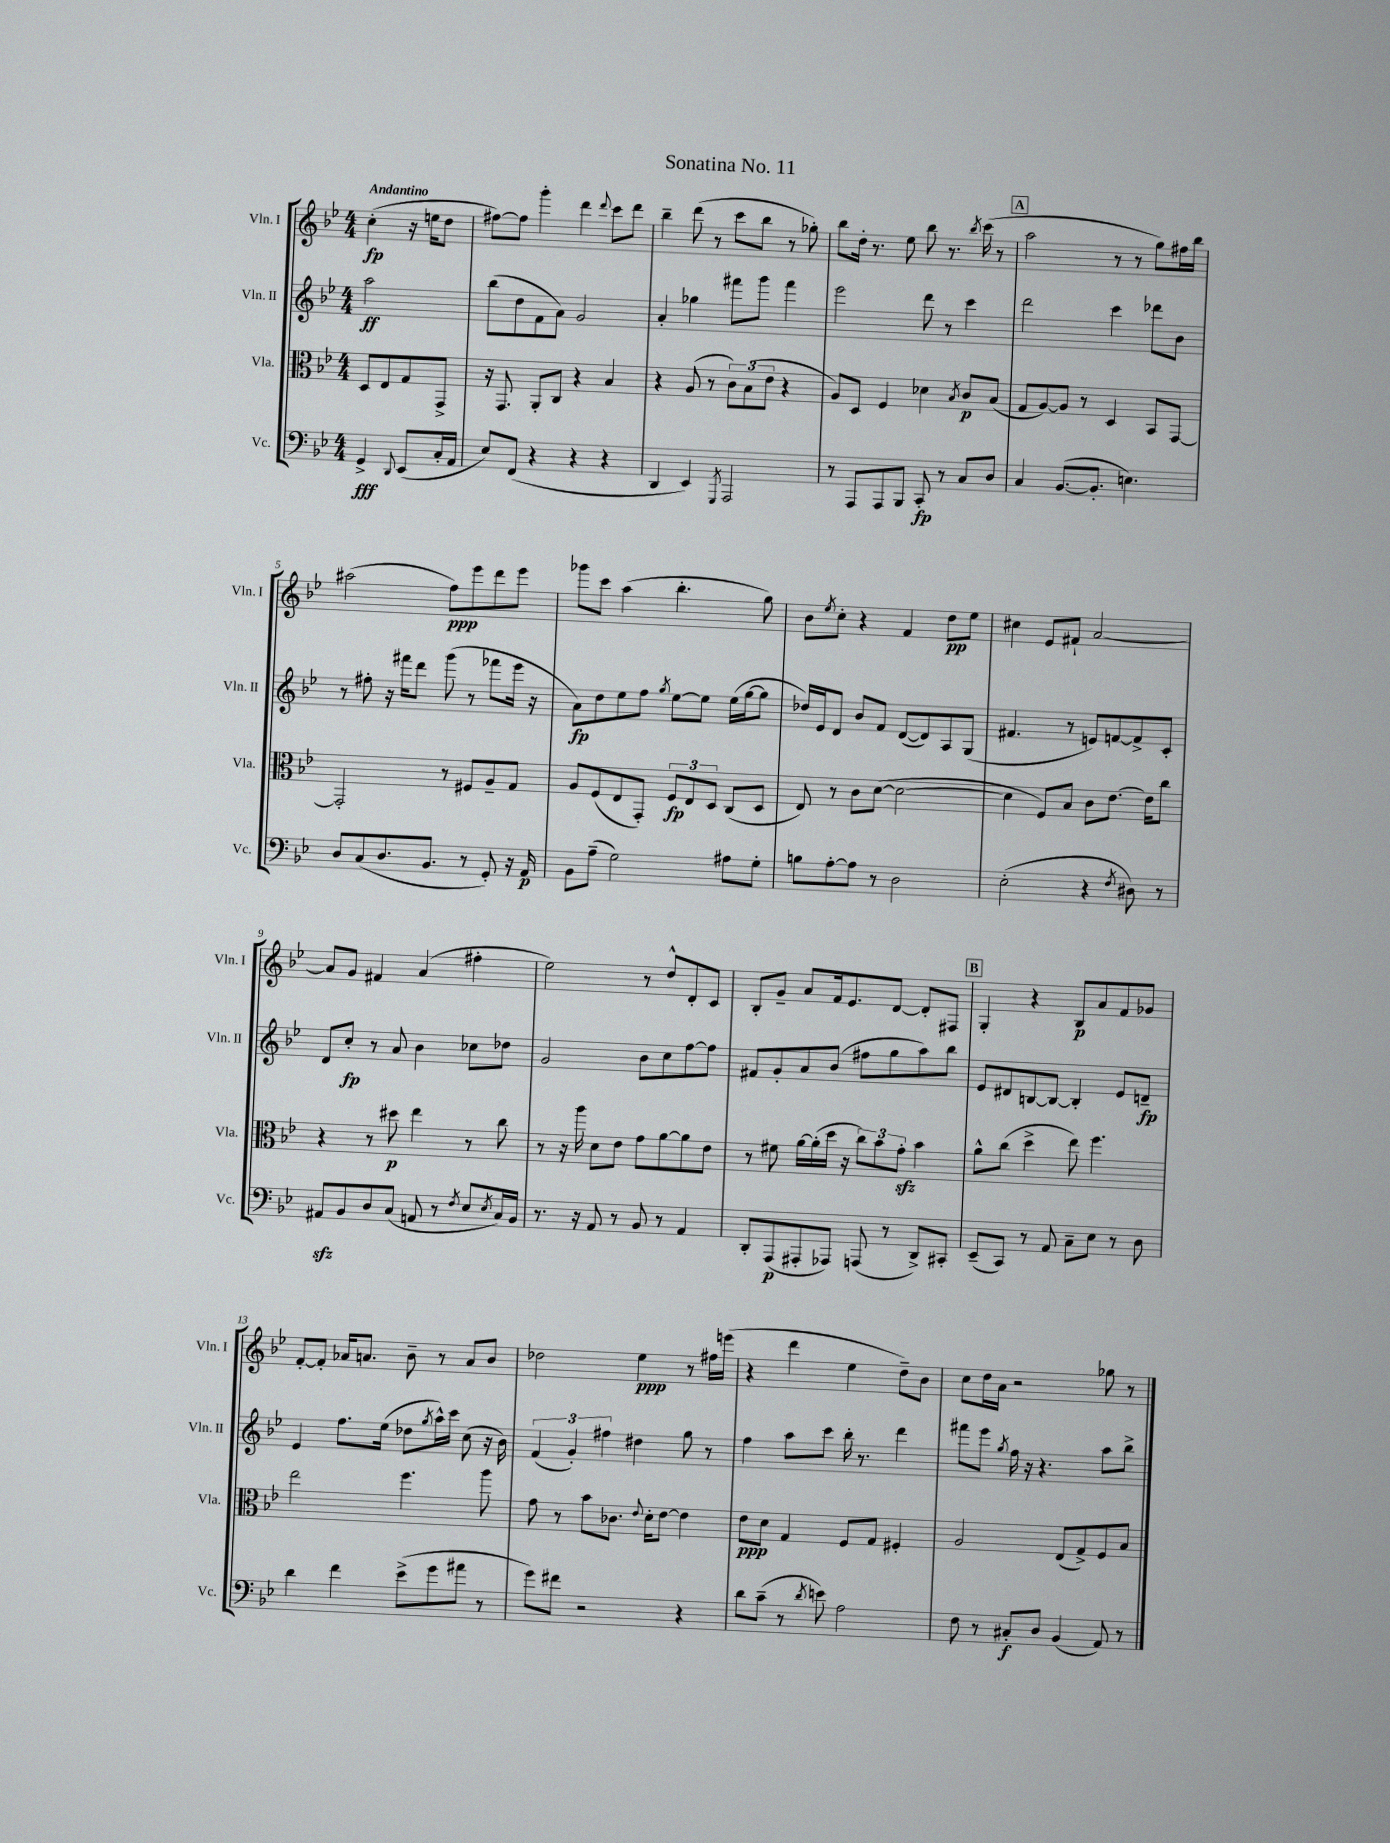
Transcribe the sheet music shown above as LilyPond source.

\header { title = "Sonatina No. 11" }
<<
\new StaffGroup <<
\new Staff = "s0" \with { instrumentName = "Vln. I" shortInstrumentName = "Vln. I" } {
    \clef treble \key bes \major \numericTimeSignature \time 4/4 \partial 2 \tempo "Andantino"
    c''4-.\fp( r16 e''16 d''8 |
    fis''8~) fis''8 g'''4-. d'''4 \appoggiatura { d'''8 } c'''8 d'''8 |
    bes''4-- d'''8( r8 c'''8 bes''8 r8 ges''8-.) |
    bes''8 d''16-. r8. ees''8 bes''8 r8. \acciaccatura { bes''8 } c'''16( r8 |
    \mark \markup { \box "A" } a''2 r8 r8 g''8) fis''16 bes''16 |
    ais''2( f''8\ppp) ees'''8 d'''8 ees'''8 |
    ges'''8 c'''8 a''4( bes''4.-. g''8) |
    bes'8 \acciaccatura { ees''8 } c''8-. r4 f'4 d''8\pp ees''8 |
    cis''4 ees'8 fis'8-! a'2~ |
    a'8 g'8 fis'4 a'4( fis''4-. |
    ees''2) r8 d''8-^ d'8-. c'8 |
    bes8-. g'8-- a'8 f'16 ees'8. d'8~ d'8-. fis8 |
    \mark \markup { \box "B" } g4-. r4 bes8\p a'8 f'8 ges'8 |
    f'8~-. f'8-. aes'16 a'8. bes'8-- r8 a'8 bes'8 |
    des''2 ees''4\ppp r8 fis''16 e'''16( |
    r4 d'''4 ees''4 d''8--) bes'8 |
    c''8 d''16 a'16 r2 ges''8 r8 \bar "|." |
}
\new Staff = "s1" \with { instrumentName = "Vln. II" shortInstrumentName = "Vln. II" } {
    \clef treble \key bes \major \numericTimeSignature \time 4/4 \partial 2
    a''2\ff |
    bes''8( d''8 f'8 a'8) g'2 |
    a'4-. ges''4 fis'''8 g'''8 fis'''4 |
    ees'''2 d'''8 r8 c'''4 |
    \mark \markup { \box "A" } d'''2 c'''4 des'''8 bes'8 |
    r8 fis''8-. r16 fis'''16 d'''8 g'''8( r8 fes'''8 ees'''16 r16 |
    a'8\fp) d''8 ees''8 f''8 \acciaccatura { g''8 } ees''8~ ees''8 ees''16( g''16~ g''8 |
    des''16) ees'16 d'8 bes'8 f'8 d'8~( d'8) a8 g8( |
    fis'4. r8 e'8) f'8~ f'8-> c'8-. |
    d'8 c''8-.\fp r8 a'8 bes'4 ces''8 des''8 |
    g'2 bes'8 c''8 f''8~ f''8 |
    fis'8 g'8-. a'8 bes'8( fis''8 g''8 a''8) bes''8 |
    \mark \markup { \box "B" } ees'8 dis'8 b8~ b8~ b4-. ees'8 d'8--\fp |
    ees'4 f''8. ees''16( des''8 \acciaccatura { g''8 } a''16-^) c'''16 c''8( r16 bes'16) |
    \tuplet 3/2 { f'4( g'4-.) fis''4 } dis''4 g''8 r8 |
    f''4 a''8 c'''8 bes''16-. r8. d'''4 |
    fis'''8 ees'''8 \acciaccatura { g''8 } f''16 r16 r4. a''8 bes''8-> \bar "|." |
}
\new Staff = "s2" \with { instrumentName = "Vla." shortInstrumentName = "Vla." } {
    \clef alto \key bes \major \numericTimeSignature \time 4/4 \partial 2
    d8 ees8 g8 g,8-> |
    r16 g,8. a,8-. c8 r4 bes4 |
    r4 a8( r8 \tuplet 3/2 { c'8) bes8( ees'8 } r4 |
    a8) d8 f4 des'4 \acciaccatura { bes8 } c'8\p bes8( |
    \mark \markup { \box "A" } g8 a8~) a8 r8 d4 bes,8 g,8~ |
    g,2-. r8 fis8 a8-- g8 |
    a8 f8( ees8 g,8-.) \tuplet 3/2 { f8\fp ees8 d8 } c8( d8 |
    ees8) r8 c'8 d'8~( d'2~ |
    d'4 f8) bes8 c'8 ees'8.~ ees'16 c''8 |
    r4 r8 dis''8\p ees''4 r8 c''8 |
    r8 r16 a''16 d'8 ees'8 g'8 a'8~ a'8 ees'8 |
    r8 fis'8 a'16~ a'16-.( d''16 r16 \tuplet 3/2 { c''8) bes'8 g'8-.\sfz } bes'4 |
    \mark \markup { \box "B" } a'8-^ c''8( d''4-> ees''8) f''4. |
    ees''2 f''4. a''8 |
    g'8 r8 bes'8 ces'8. \appoggiatura { ees'8 } d'16-. ees'8~ ees'4 |
    ees'8\ppp d'8 g4 f8 g8 fis4-. |
    a2 ees8( g8->) f8 bes8 \bar "|." |
}
\new Staff = "s3" \with { instrumentName = "Vc." shortInstrumentName = "Vc." } {
    \clef bass \key bes \major \numericTimeSignature \time 4/4 \partial 2
    g,4->\fff \appoggiatura { d,8 } ees,8( c16-. a,16 |
    ees8) f,8( r4 r4 r4 |
    d,4 ees,4) \acciaccatura { g,,8 } a,,2 |
    r8 a,,8 a,,8 bes,,8 c,8-.\fp r8 c8 d8 |
    \mark \markup { \box "A" } c4 bes,8.~( bes,8.-. e4.) |
    d8 c8( d8. bes,8. r8 g,8-.) r16 a,16\p |
    bes,8 a8--( g2) ais8 g8-. |
    b8 a8~-. a8 r8 d2 |
    ees2-.( r4 \acciaccatura { f8 } dis8) r8 |
    ais,8\sfz bes,8 d8 c8( a,8 r8 \acciaccatura { f8 } ees8 \acciaccatura { ees8 } c16) bes,16 |
    r8. r16 a,8 r8 bes,8 r8 a,4 |
    d,8-. a,,8\p( ais,,8-. aes,,8) a,,8( r8 d,8->) cis,8-. |
    \mark \markup { \box "B" } ees,8--( c,8) r8 a,8 c8-- ees8 r8 d8 |
    d'4 f'4 ees'8->( g'8 ais'8 r8 |
    g'8) fis'8 r2 r4 |
    d'8 c'8--( r8 \acciaccatura { d'8 } e'8) a2 |
    f8 r8 cis8-.\f d8 bes,4( a,8) r8 \bar "|." |
}
>>
>>
